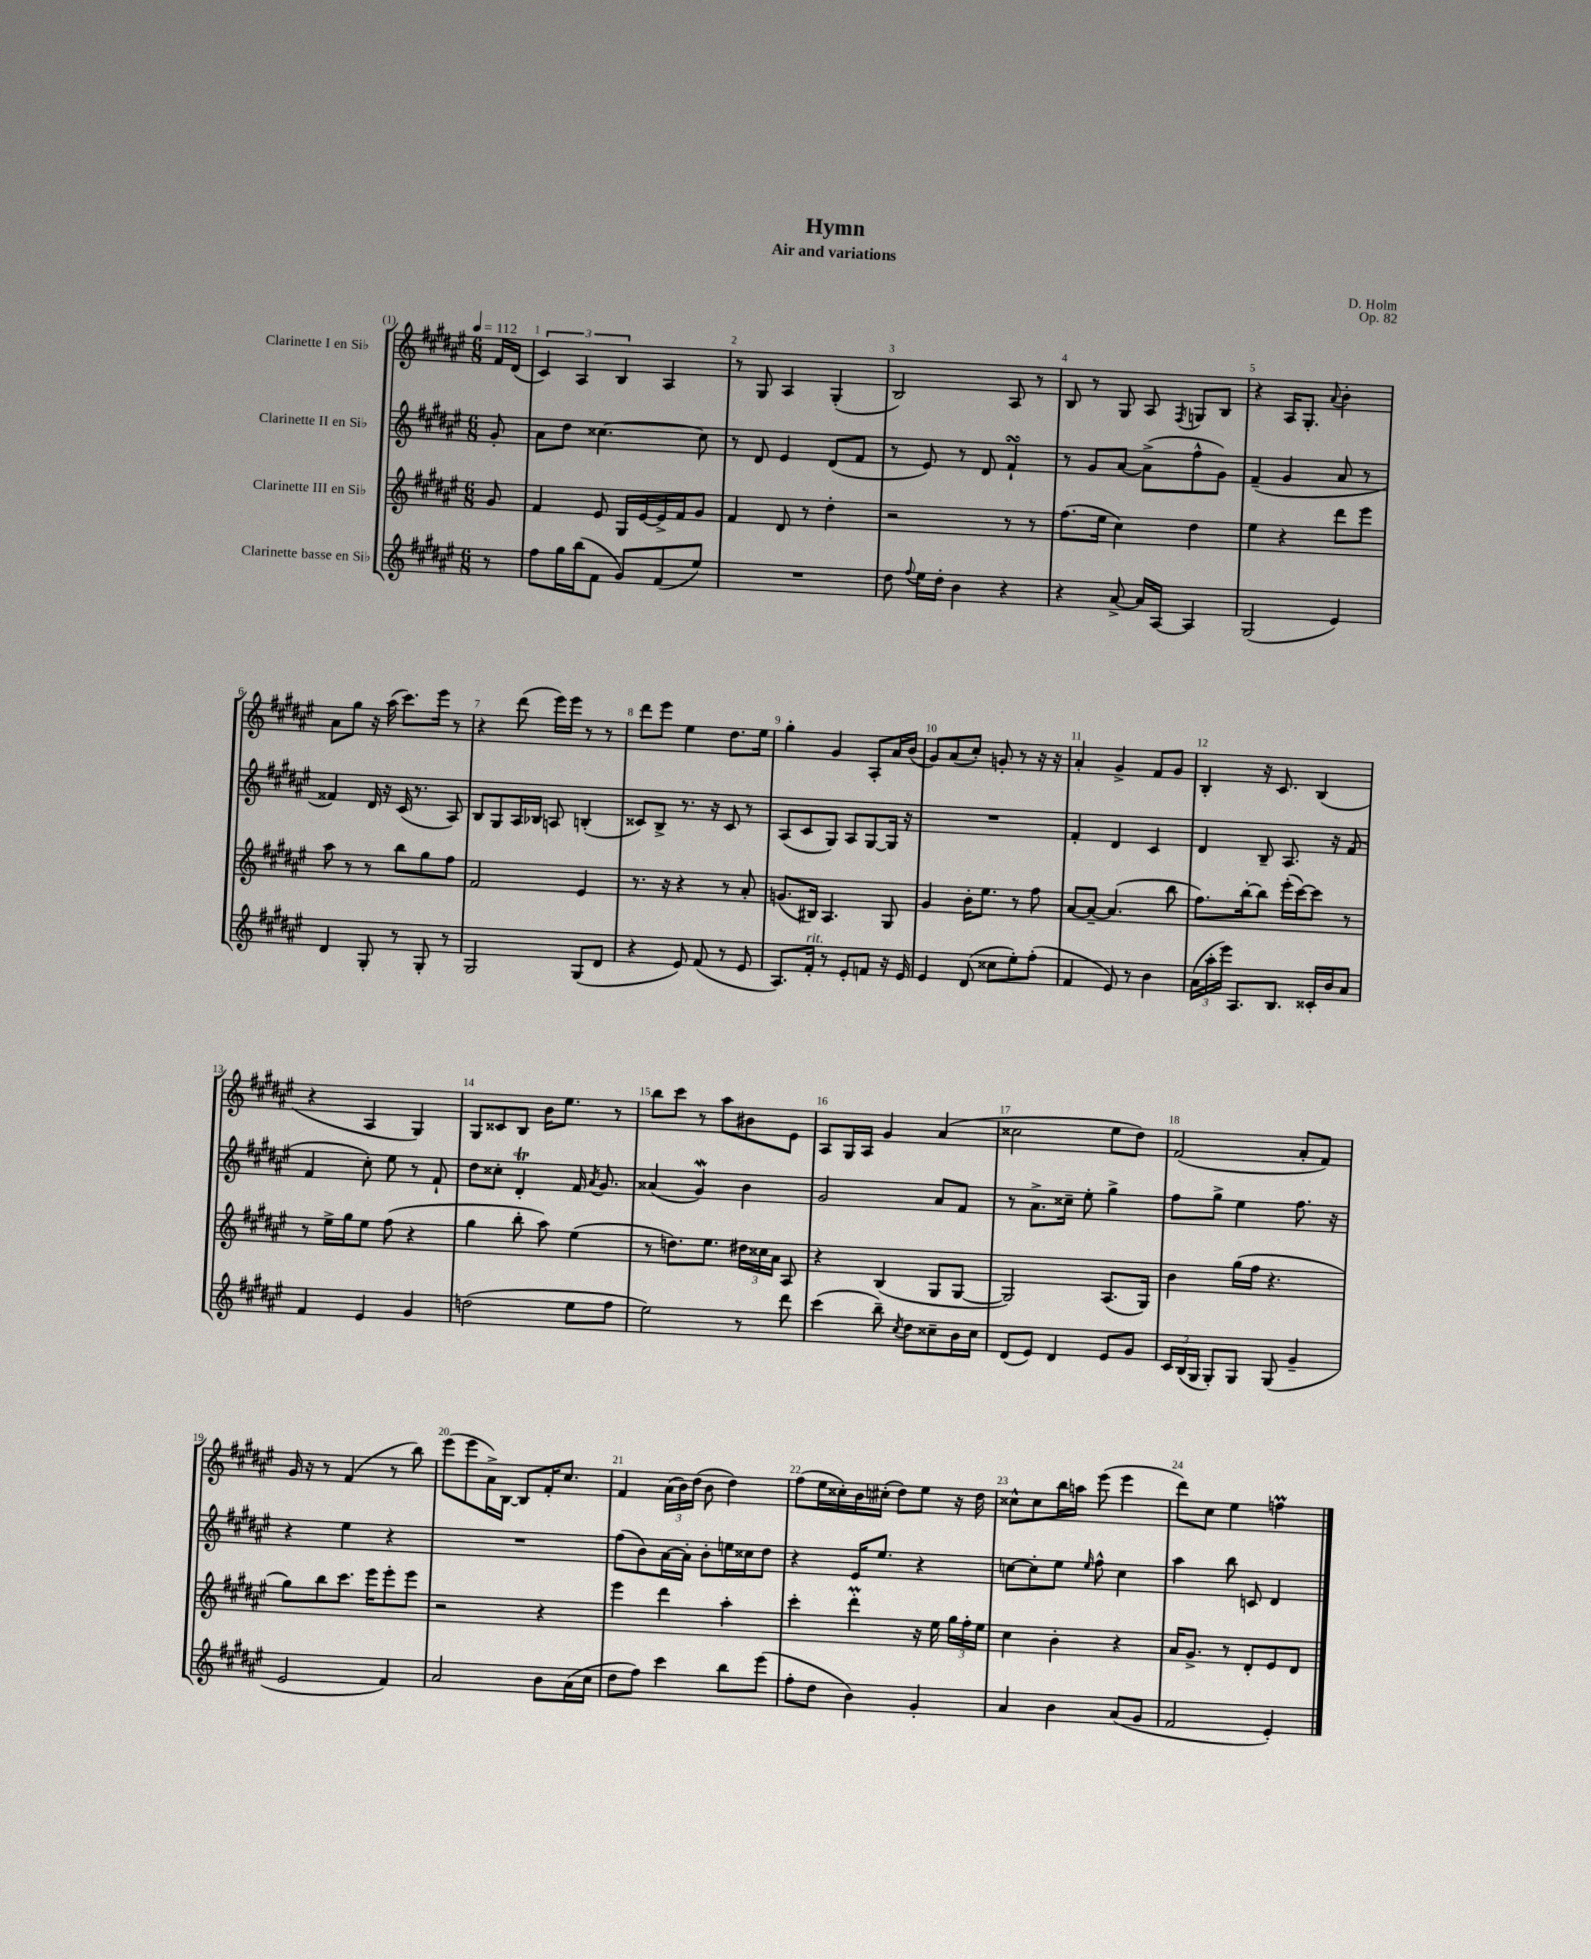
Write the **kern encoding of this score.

**kern	**kern	**kern	**kern
*staff4	*staff3	*staff2	*staff1
*clefG2	*clefG2	*clefG2	*clefG2
*k[f#c#g#d#a#e#]	*k[f#c#g#d#a#e#]	*k[f#c#g#d#a#e#]	*k[f#c#g#d#a#e#]
*M6/8	*M6/8	*M6/8	*M6/8
*MM112	*MM112	*MM112	*MM112
8r	8g#	8g#'	16f#
.	.	.	(16d#
=	=	=	=
8ff#	4f#	8a#	6c#)
16gg#	.	8dd#	.
.	.	.	6A#
(16bb	.	.	.
8f#	8e#	[4.cc##	.
.	.	.	6B
8g#)	16G#	.	.
.	[16e#	.	.
(8f#	16e#^]	.	4A#
.	16f#	.	.
8ee#)	8g#	8cc##]	.
=	=	=	=
2.r	4f#	8r	8r
.	.	8d#	8G#
.	8d#	4e#	4A#
.	8r	.	.
.	4dd#'	(8d#	(4G#'
.	.	8f#	.
=	=	=	=
8dd#	2r	8r	2B)
8qqff#	.	.	.
16ee#	.	8e#)	.
16dd#'	.	.	.
4b	.	8r	.
.	.	8d#	.
4r	8r	4f#`	8A#
.	8r	.	8r
=	=	=	=
4r	(8.ff#	8r	8B
.	.	8g#	8r
.	16ee#	.	.
[8a#^	4cc#)	[8a#	8G#
16a#]	.	(8a#^]	8A#
[16A#	.	.	.
.	.	.	8qF#
4A#]	4dd#	8ff#^^	8G
.	.	8g#)	8B
=	=	=	=
(2G#	4ee#	(4f#~	4r
.	4r	4g#	16A#
.	.	.	8.G#'
.	.	.	8qqa#
4e#)	8ddd#	8a#	4b'
.	8eee#	8r	.
=	=	=	=
4d#	8aa#	4f##)	8a#
.	8r	.	8gg#
8G#'	8r	16d#	16r
.	.	16r	(16aa#
8r	8bb	(16c#	8.ccc#)
.	.	8.r	.
8G#'	8gg#	.	.
.	.	.	16eee#
8r	8ff#	8A#)	8r
=	=	=	=
2G#	2f#	8B	4r
.	.	8G#	.
.	.	16A#	(8ddd#
.	.	16B-	.
.	.	8A	16eee#)
.	.	.	16eee#
(8G#	4e#	(4B'	8r
8d#	.	.	8r
=	=	=	=
4r	8.r	8c##)	8ddd#
.	.	8B^	8eee#
.	16r	.	.
8e#)	4r	8.r	4ee#
(8f#	.	.	.
.	.	16r	.
8r	8r	8c##	8.dd#
8e#	8a#'	8r	.
.	.	.	16ee#
=	=	=	=
8.A#)	(8.g	(8A#	4gg#'
.	.	8c#	.
16f#'	16B#)	.	.
8r	4.A#	8G#)	4g#
8e#'	.	8A#	.
8f	.	[8G#	8A#'
16r	8G#	16G#]	16a#
16e#	.	16r	(16b
=	=	=	=
4e#	4g#	2.r	8g#)
.	.	.	(8a#
(8d#	16b'	.	8cc#')
.	8.ee#	.	.
8cc##	.	.	8g'
8ee#')	8r	.	8r
(8ff#'	8ff#	.	16r
.	.	.	16r
=	=	=	=
4f#	[8a#	4f#'	4a#'
.	8a#~_	.	.
8e#)	(4.a#]	4d#	4g#^
8r	.	.	.
4b	.	4c#	8f#
.	8bb	.	8g#
=	=	=	=
(24a#	8.ff#)	4d#	4B'
24aa#'	.	.	.
24eee#)	.	.	.
8.A#	.	.	.
.	[16bb'	.	.
.	8bb]	8B~	16r
8.B	.	.	8.c#
.	(16eee#'	8.A#	.
.	[16ccc#)	.	.
16c##'	8ccc#]	.	(4B
16b	.	16r	.
8a#	8r	(8f#	.
=	=	=	=
4f#	8r	4f#	4r
.	16ee#^	.	.
.	16gg#	.	.
4e#	8ee#	8cc#')	4A#
.	(8ff#	8ee#	.
4g#	4r	8r	4G#)
.	.	8f#`	.
=	=	=	=
(2dd	4gg#	8dd#	8G#
.	.	8cc##'	8c##
.	8bb'	4d#'	8B
.	8aa#)	.	16b
.	.	.	8.ee#
8ee#	(4ee#	16f#	.
.	.	8qa#	.
.	.	8.g#	.
8ff#	.	.	8r
=	=	=	=
2ee#)	8r	(4a##	8bb
.	8.dd)	.	8ccc#
.	.	4g#)	8r
.	8.ee#	.	.
.	.	.	8aa#
8r	24dd#	4b	8b#
.	24cc##	.	.
.	24a#	.	.
8ddd#	8A#	.	8e#
=	=	=	=
(4ccc#	4r	2g#	8A#
.	.	.	16G#
.	.	.	16A#
8bb~)	(4B	.	4g#
8qcc#	.	.	.
8dd#	.	.	.
8cc##~	8G#	8a#	(4a#
16b	[8G#	8f#	.
16cc##	.	.	.
=	=	=	=
(8d#	2G#])	8r	2cc##
8e#)	.	8.a#^	.
4d#	.	.	.
.	.	16cc##~	.
.	.	8ee#'	.
8e#	(8.A#	4gg#^	8ee#
8g#	.	.	8dd#)
.	16G#)	.	.
=	=	=	=
24c#	4b	8ff#	(2f#
(24B	.	.	.
24G#	.	.	.
8G#')	.	8gg#^	.
8G#	(16gg#	4ee#	.
.	16ff#	.	.
(8G#	4.r	.	.
4g#~	.	8.ff#	8a#'
.	.	.	8f#)
.	.	16r	.
=	=	=	=
2e#	8gg#)	4r	16g#
.	.	.	16r
.	8bb	.	8r
.	8.ccc#	4ee#	(4f#
.	16eee#	.	.
4f#)	8eee#'	4r	8r
.	8eee#	.	8bb)
=	=	=	=
2a#	2r	2.r	(8eee#
.	.	.	8eee#
.	.	.	16a#^)
.	.	.	[16B
.	.	.	8B]
8b	4r	.	16f#'
.	.	.	8.cc#
(16a#	.	.	.
16cc#	.	.	.
=	=	=	=
8dd#	4eee#	(8ff#	4f#
8ff#)	.	8b)	.
4ccc#	4ddd#	[16a#	(24a#
.	.	.	24b)
.	.	16a#']	.
.	.	.	(24dd#
.	.	8b'	8b
8bb	4aa#'	16ee	4dd#)
.	.	16cc##	.
(8eee#	.	8dd#	.
=	=	=	=
8ff#'	4ccc#'	4r	(8ff#
8dd#	.	.	16ee#
.	.	.	16cc##')
4b)	4ddd#'	16e#	16b
.	.	8.ee#	(16cc#'
.	.	.	8dd#)
4g#'	16r	4r	8ee#
.	16ee#	.	.
.	24gg#	.	16r
.	24ff#'	.	.
.	.	.	16dd#
.	24ee#	.	.
=	=	=	=
4a#	4cc#	[8cc	8cc##^^
.	.	8cc']	8cc##
4b	4b'	8ee#	16bb
.	.	.	16aa
.	.	16qqee#	.
.	.	8ff#^^	(8eee#
(8a#	4r	4cc	4eee#
8g#	.	.	.
=	=	=	=
2f#	16a#	4aa#	8ddd#)
.	8.g#^	.	.
.	.	.	8cc#
.	8r	8bb	4ee#
.	8d#'	8c	.
4e#')	8e#	4d#	4ff
.	8d#	.	.
==	==	==	==
*-	*-	*-	*-
